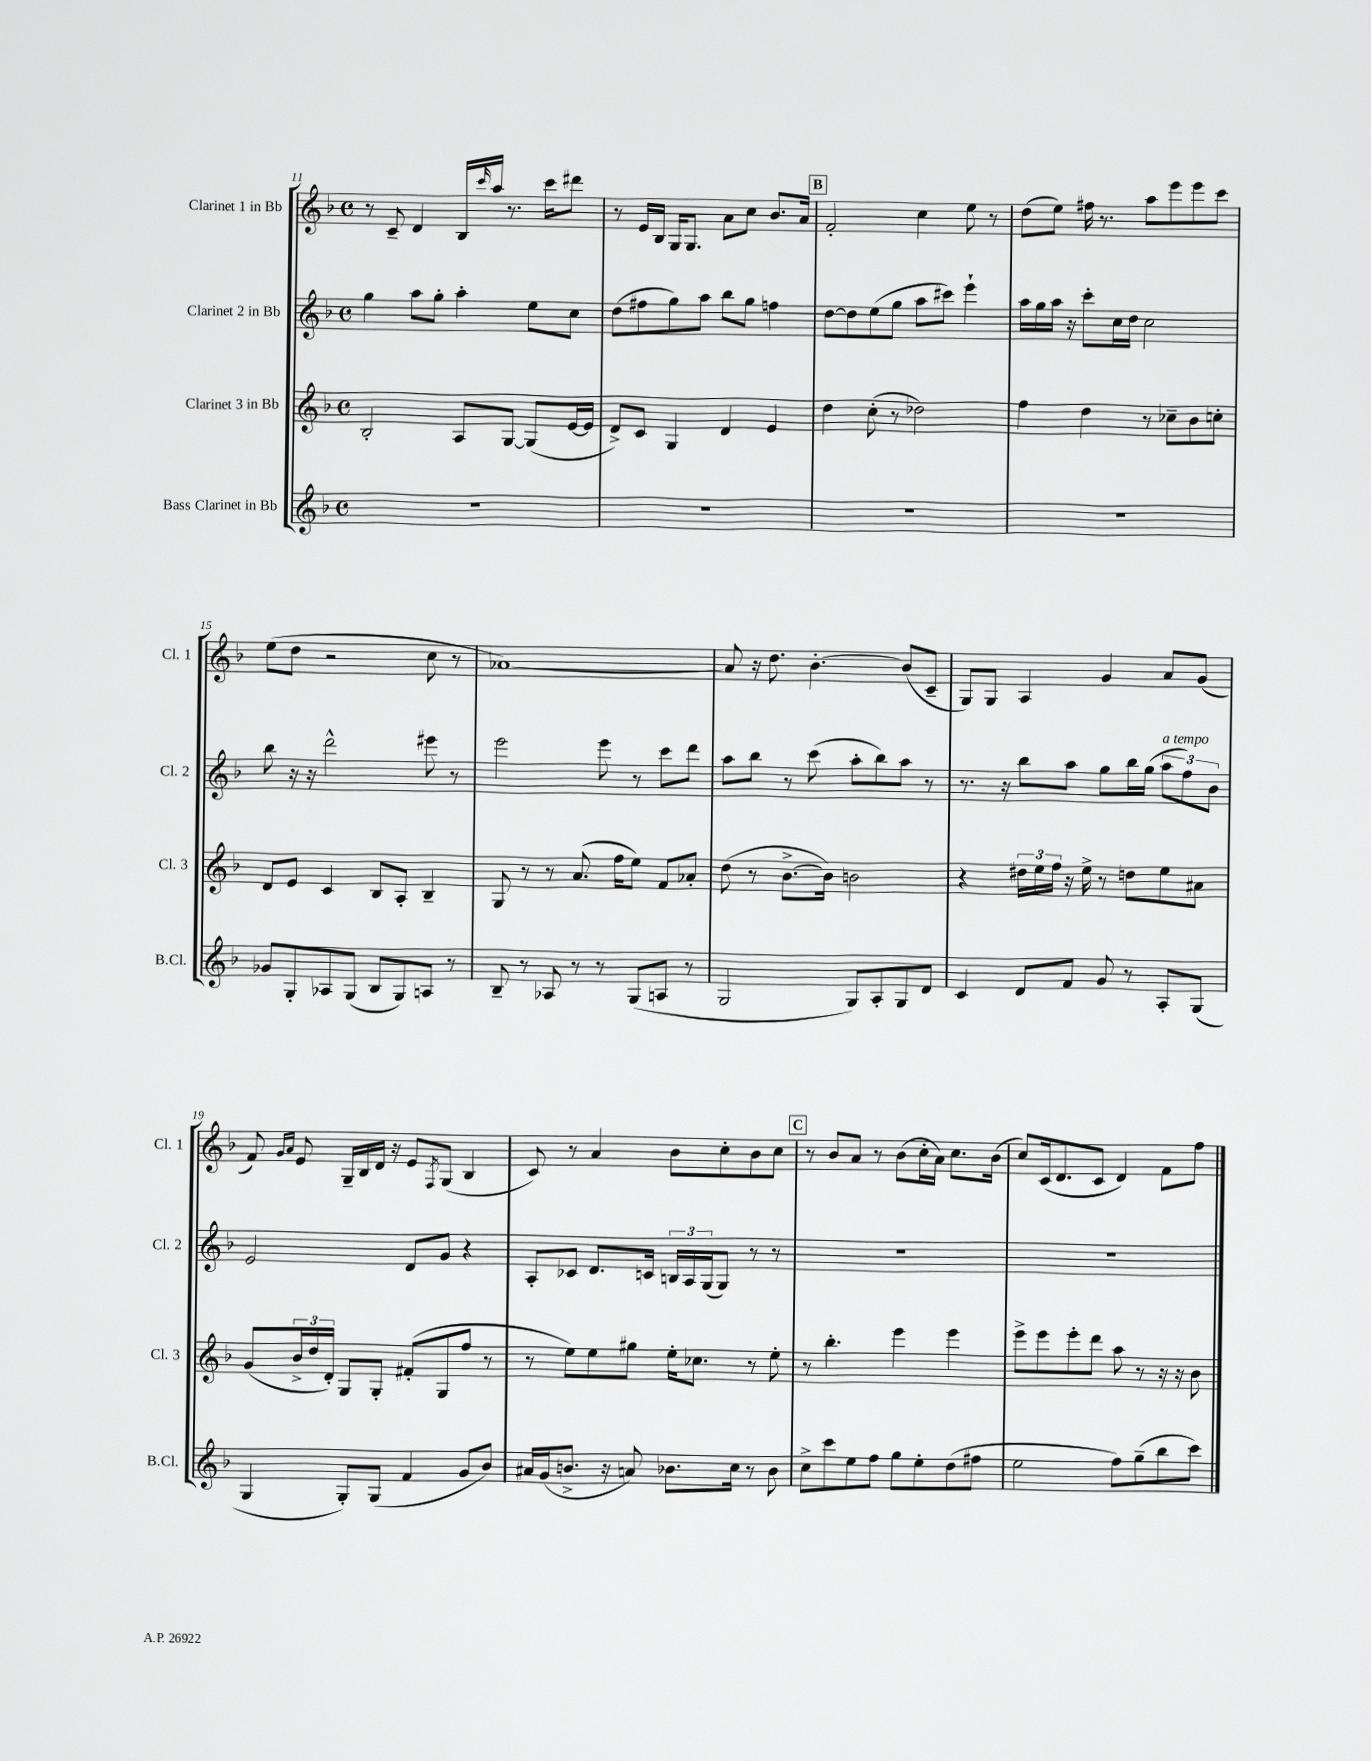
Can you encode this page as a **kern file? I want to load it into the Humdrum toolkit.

**kern	**kern	**kern	**kern
*part4	*part3	*part2	*part1
*staff4	*staff3	*staff2	*staff1
*I"Bass Clarinet in Bb	*I"Clarinet 3 in Bb	*I"Clarinet 2 in Bb	*I"Clarinet 1 in Bb
*I'B.Cl.	*I'Cl. 3	*I'Cl. 2	*I'Cl. 1
*clefG2	*clefG2	*clefG2	*clefG2
*k[b-]	*k[b-]	*k[b-]	*k[b-]
*M4/4	*M4/4	*M4/4	*M4/4
*met(c)	*met(c)	*met(c)	*met(c)
=11	=11	=11	=11
1r	2B-'/	4gg\	8r
.	.	.	8c~/
.	.	8aa\L	4d/
.	.	8gg'\J	.
.	8A/L	4aa'\	16B-/LL
.	.	.	16qqccc/
.	.	.	16aa/JJ
.	[8G/J	.	8.r
.	(8G/L]	8ee\L	.
.	.	.	16ccc\KL
.	[16e/L	8cc\J	8ddd#X\J
.	16e/JJ]	.	.
=12	=12	=12	=12
1r	8d^/L)	(8dd\L	8r
.	8c/J	8ff#X\	16e/LL
.	.	.	16B-/JJ
.	4G/	8gg\)	16G/KL
.	.	.	8.G/J
.	.	8aa\J	.
.	4d/	8bb-\L	8a\L
.	.	8gg\J	8cc\J
.	4e/	4ffn\	8.b-/L
.	.	.	16a/Jk
!!LO:REH:place=s1:t=B
=13	=13	=13	=13
1r	4dd\	[8dd\L	2f'/
.	.	8dd\]	.
.	(8cc'\	(8ee\	.
.	8r	8gg\J	.
.	2dd-X\)	8aa\L	4cc\
.	.	8ccc#X\J)	.
.	.	4eee`\	8ee\
.	.	.	8r
=14	=14	=14	=14
1r	4ff\	16aa\LL	(8dd\L
.	.	16gg\	.
.	.	16aa\JJ	8ee\J)
.	.	16r	.
.	4dd\	8ccc'\L	16ff#X\
.	.	.	8.r
.	.	16cc\L	.
.	.	16dd\JJ	.
.	8r	2cc\	8aa\L
.	8cc-X~\L	.	8eee\
.	8b-\	.	8eee\
.	8ccn'\J	.	8ccc\J
!!LO:LB:g=z
=15	=15	=15	=15
8g-X/L	8d/L	8bb-\	(8ee\L
8G'/	8e/J	16r	8dd\J
.	.	16r	.
8A-X/	4c/	2ddd^^\	2r
(8G/J	.	.	.
8B-/L	8B-/L	.	.
8G/)	8A'/J	.	.
8An/J	4B-~/	8eee#X\	8cc\
8r	.	8r	8r
=16	=16	=16	=16
8B-~/	8G/	2eee\	[1a-X)
8r	8r	.	.
8A-X/	8r	.	.
8r	(8.a/	.	.
8r	.	8eee\	.
.	16ff\KL	.	.
(8G/L	8ee\J)	8r	.
8An/J	8f/L	8ccc\L	.
8r	8a-X'/J	8ddd\J	.
=17	=17	=17	=17
2G/	(8dd\	8aa\L	8a-/]
.	8r	8bb-\J	16r
.	.	.	8.dd\
.	[8.b-^\L	8r	.
.	.	(8ccc\	[4.b-'\
.	16b-\Jk])	.	.
8G/L)	2bn\	8aa'\L	.
8A'/	.	8bb-\)	.
8G/	.	8aa\J	(8b-/L]
8d/J	.	8r	8c~/J
=18	=18	=18	=18
4c/	4r	8.r	8G/L)
.	.	.	8G/J
.	.	16r	.
8d/L	24dd#X\LL	8bb-\L	4A/
.	24ee\	.	.
.	24ff\JJ	.	.
8f/J	16r	8aa\J	.
.	16ee^\	.	.
8g/	8r	8gg\L	4g/
8r	8ddn\L	16bb-\L	.
.	.	(16gg\JJ	.
!	!	!LO:TX:a:i:t=a tempo	!
8A'/L	8ee\	12aa\L	8a/L
.	.	12ff\)	.
(8G/J	8a#X\J	.	(8g/J
.	.	12b-\J	.
!!LO:LB:g=z
=19	=19	=19	=19
4G/	(8g/L	2e/	8f/)
.	.	.	16qqg/LL
.	.	.	16qqa/JJ
.	24b-^/L	.	8e/
.	24dd/	.	.
.	24d'/JJ)	.	.
8G'/L)	8G/L	.	16G~/LL
.	.	.	16B-/
(8G/J	8G'/J	.	16d/JJ
.	.	.	16r
4f/	(8f#X'/L	8d/L	8e/L
.	.	.	8qF/
.	8G/	8g/J	(8G/J
8g/L	8ff/J	4r	4B-/
8b-/J)	8r	.	.
=20	=20	=20	=20
16a#X/LL	8r	8A'/L	8c/)
(16g/J	.	.	.
8.bn^/J	8ee\L)	8c-X/J	8r
.	8ee\	8.d/L	4a/
16r	.	.	.
8an/)	8gg#X\J	.	.
.	.	16cn/Jk	.
8.b-X\L	16ee'\KL	24Bn/LL	8b-\L
.	.	24A/	.
.	8.cc-X\J	.	.
.	.	(24G/J	.
.	.	8G/J)	8cc'\
16cc\Jk	.	.	.
8r	8r	8r	8b-\
8b-\	8ee'\	8r	8cc\J
!!LO:REH:place=s1:t=C
=21	=21	=21	=21
8cc^\L	8r	1r	8r
8ccc\	4.bb-'\	.	8b-/L
8ee\	.	.	8a/J
8ff\J	.	.	8r
8gg\L	4eee\	.	(8b-\L
8ee'\	.	.	16cc'\L
.	.	.	16a\JJ)
(8dd\	4eee\	.	8.cc\L
8ff#X\J	.	.	.
.	.	.	(16b-\Jk
=22	=22	=22	=22
2ee\	8eee^\L	1r	8cc/L)
.	8eee\	.	(16c/k
.	.	.	8.d/
.	8eee'\	.	.
.	8ddd\J	.	8c/J
8ff\L)	8aa\	.	4d/)
(8gg~\	8r	.	.
8bb-\	16r	.	8f\L
.	16r	.	.
8ccc\J)	8b-\	.	8ff\J
==	==	==	==
*-	*-	*-	*-
